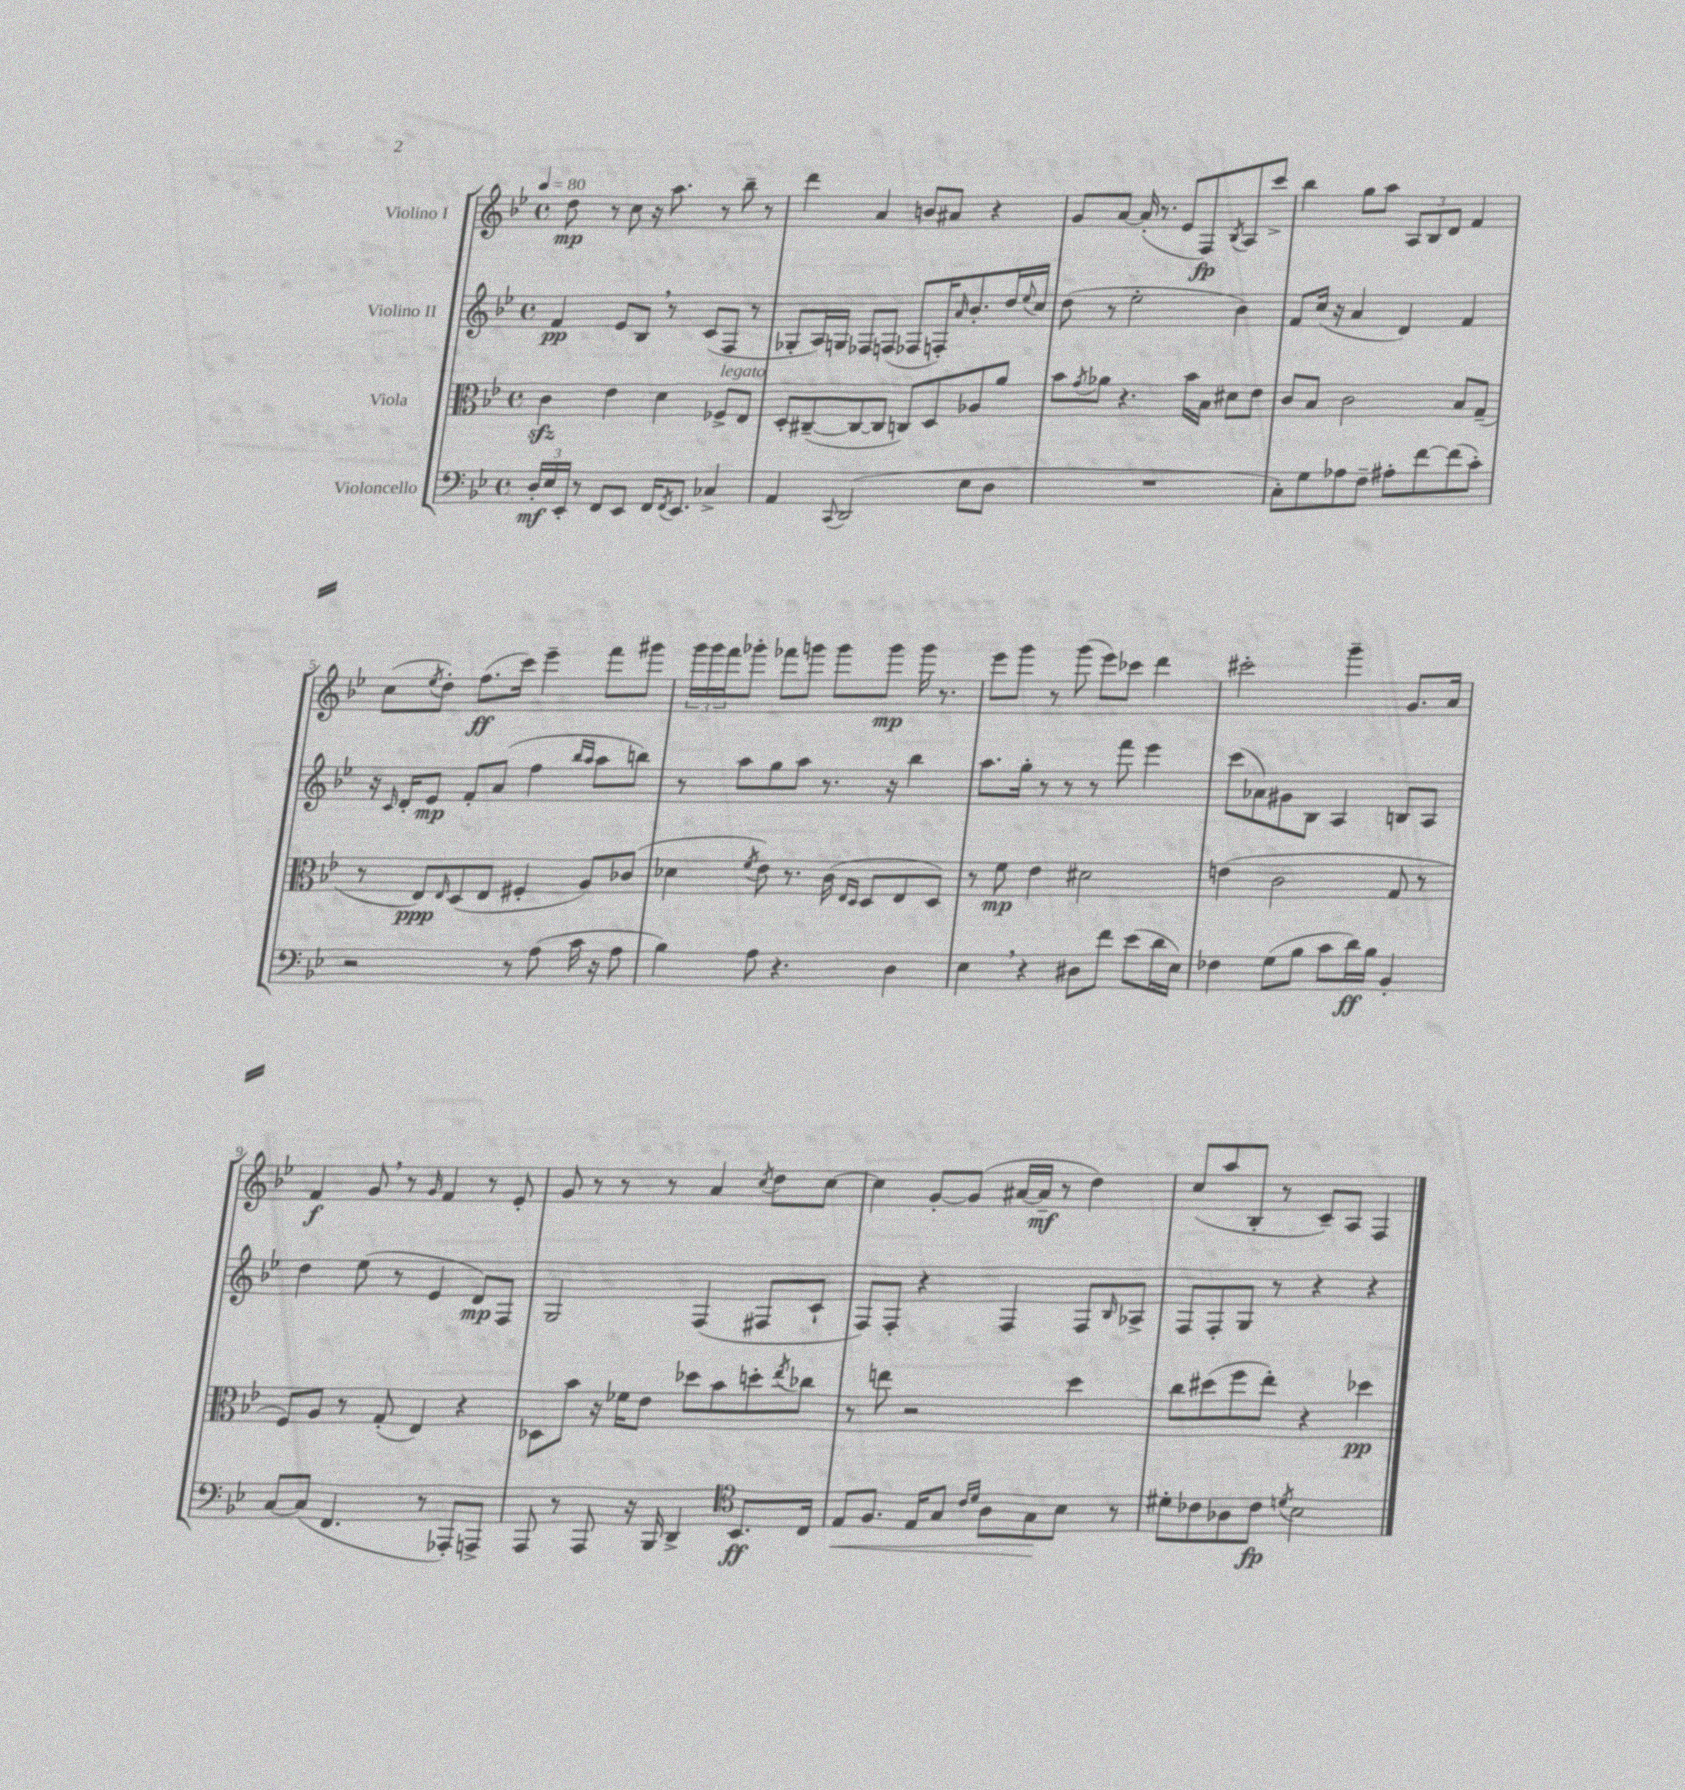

**kern	**dynam	**kern	**dynam	**kern	**dynam	**kern	**dynam
*part4	*part4	*part3	*part3	*part2	*part2	*part1	*part1
*staff4	*staff4	*staff3	*staff3	*staff2	*staff2	*staff1	*staff1
*I"Violoncello	*	*I"Viola	*	*I"Violino II	*	*I"Violino I	*
*clefF4	*	*clefC3	*	*clefG2	*	*clefG2	*
*k[b-e-]	*	*k[b-e-]	*	*k[b-e-]	*	*k[b-e-]	*
*M4/4	*	*M4/4	*	*M4/4	*	*M4/4	*
*met(c)	*	*met(c)	*	*met(c)	*	*met(c)	*
*MM80	*	*MM80	*	*MM80	*	*MM80	*
=1	=1	=1	=1	=1	=1	=1	=1
24D'/LL	mf	4czz\	.	4f/	pp	8dd\	mp
24E-/	.	.	.	.	.	.	.
24EE-'/JJ	.	.	.	.	.	.	.
8r	.	.	.	.	.	8r	.
8FF/L	.	4e-\	.	8e-/L	.	8cc\	.
8EE-/J	.	.	.	8B-,/J	.	16r	.
.	.	.	.	.	.	8.aa\	.
16FF/KL	.	4d\	.	8r	.	.	.
8qFF/	.	.	.	.	.	.	.
8.EE-/J	.	.	.	.	.	.	.
.	.	.	.	(8c/L	.	8r	.
!	!	!LO:TX:a:i:t=legato	!	!	!	!	!
4C-X^/	.	8F-X^/L	.	8F/J	.	8bb-~\	.
.	.	8E-/J	.	8r	.	8r	.
=2	=2	=2	=2	=2	=2	=2	=2
4AA/	.	8D'/L	.	8G-X'/L	.	4ddd\	.
.	.	([8C#X~/	.	16A/L)	.	.	.
.	.	.	.	16Gn/JJ	.	.	.
8qqCC/	.	.	.	.	.	.	.
(2DD/	.	8C#/_	.	8F-X/L	.	4a/	.
.	.	8C#/J]	.	(8Fn/J	.	.	.
.	.	8Cn/L)	.	8F-X/L	.	8bn/L	.
.	.	8D/	.	16Fn'/K)	.	8a#X/J	.
.	.	.	.	16qqa/	.	.	.
.	.	.	.	8.b-'/	.	.	.
8E-\L	.	8A-X/	.	.	.	4r	.
8D\J	.	8a/J	.	16dd/L	.	.	.
.	.	.	.	8qqee-/	.	.	.
.	.	.	.	16cc/JJ	.	.	.
=3	=3	=3	=3	=3	=3	=3	=3
1r	.	8b-\L	.	(8dd\	.	8g/L	.
.	.	8qg/	.	.	.	.	.
.	.	8a-X\J	.	8r	.	[8a/J	.
.	.	4.r	.	2ee-'\	.	(16a'/]	.
.	.	.	.	.	.	8.r	.
.	.	.	.	.	.	8e-/L	.
.	.	16b-\LL	.	.	.	8F/)	fp
.	.	16B-\JJ	.	.	.	.	.
.	.	.	.	.	.	8qB-/	.
.	.	8d#X\L	.	4b-\)	.	8A/	.
.	.	8e-\J	.	.	.	8ccc^/J	.
=4	=4	=4	=4	=4	=4	=4	=4
8C'\L)	.	8c/L	.	8f/L	.	4bb-\	.
8G\	.	8B-/J	.	(16cc/Jk	.	.	.
.	.	.	.	16r	.	.	.
8A-X\	.	2c\	.	4a/	.	8gg\L	.
8F~\J	.	.	.	.	.	8aa\J	.
8A#X'\L	.	.	.	4d/)	.	12A/L	.
.	.	.	.	.	.	12B-/	.
[8f\	.	.	.	.	.	.	.
.	.	.	.	.	.	12d/J	.
(8f\]	.	8B-/L	.	4f/	.	4f/	.
8c'\J)	.	(8G~/J	.	.	.	.	.
!!LO:LB:g=z
=5	=5	=5	=5	=5	=5	=5	=5
2r	.	8r	.	16r	.	(8cc\L	.
.	.	.	.	16qqc/	.	.	.
.	.	.	.	16d'/KL	.	.	.
.	.	.	.	.	.	8qee-/	.
.	.	8E-/L)	ppp	8e-/J	mp	8dd'\J)	.
.	.	16qqE-/	.	.	.	.	.
.	.	(8D/	.	8f'/L	.	(8.ff\L	ff
.	.	8E-/J	.	(8a/J	.	.	.
.	.	.	.	.	.	16ccc\Jk)	.
8r	.	4F#X'/	.	4ff\	.	4eee-~\	.
(8A\	.	.	.	.	.	.	.
.	.	.	.	16qqbb-/LL	.	.	.
.	.	.	.	16qqaa/JJ	.	.	.
16c\	.	8A/L)	.	8aa\L	.	8fff\L	.
16r	.	.	.	.	.	.	.
8A\	.	(8c-X/J	.	8bbn\J)	.	8ggg#X\J	.
=6	=6	=6	=6	=6	=6	=6	=6
4B-\)	.	4d-X\	.	8r	.	24ggg\LL	.
.	.	.	.	.	.	24ggg\	.
.	.	.	.	.	.	24fff\J	.
.	.	.	.	8aa\L	.	8ggg-X'\J	.
.	.	8qf/	.	.	.	.	.
8A\	.	8e-\)	.	8gg\	.	8fff-X\L	.
4.r	.	8.r	.	8aa\J	.	8gggn\J	.
.	.	.	.	8.r	.	8ggg\L	.
.	.	(16c\	.	.	.	.	.
.	.	16qqE-/LL	.	.	.	.	.
.	.	16qqD/JJ	.	.	.	.	.
.	.	8D/L	.	.	.	8ggg\J	mp
.	.	.	.	16r	.	.	.
4D\	.	8E-/	.	4bb-\	.	16ggg\	.
.	.	.	.	.	.	8.r	.
.	.	8D/J)	.	.	.	.	.
=7	=7	=7	=7	=7	=7	=7	=7
4E-,\	.	8r	.	8.aa\L	.	8eee-\L	.
.	.	8f\	mp	.	.	8ggg\J	.
.	.	.	.	16gg'\Jk	.	.	.
4r	.	4e-\	.	8r	.	8r	.
.	.	.	.	8r	.	(8ggg\	.
8D#X\L	.	2d#X\	.	8r	.	8eee-\L)	.
8f\J	.	.	.	8fff\	.	8ccc-X\J	.
(8e-\L	.	.	.	4eee-\	.	4ddd\	.
16d\L	.	.	.	.	.	.	.
16E-\JJ)	.	.	.	.	.	.	.
=8	=8	=8	=8	=8	=8	=8	=8
4F-X\	.	(4en\	.	(8ccc\L	.	2ccc#X'\	.
.	.	.	.	8a-X\)	.	.	.
(8G\L	.	2c\	.	8g#X\	.	.	.
8B-\J	.	.	.	8B-\J	.	.	.
8c\L	.	.	.	4A/	.	4ggg~\	.
16d\L)	ff	.	.	.	.	.	.
16B-\JJ	.	.	.	.	.	.	.
4BB-'/	.	8G/	.	8Bn/L	.	8.g/L	.
.	.	8r	.	8A/J	.	.	.
.	.	.	.	.	.	16a/Jk	.
!!LO:LB:g=z
=9	=9	=9	=9	=9	=9	=9	=9
[8C/L	.	8F/L)	.	4dd\	.	4f/	f
(8C/J]	.	8A/J	.	.	.	.	.
4.FF/	.	8r	.	(8ee-\	.	8g,/	.
.	.	(8G'/	.	8r	.	8r	.
.	.	.	.	.	.	16qqg/	.
.	.	4E-/)	.	4e-/	.	4f/	.
8r	.	.	.	.	.	.	.
8AAA-X'/L)	.	4r	.	8d/L)	mp	8r	.
8AAAn^/J	.	.	.	8F/J	.	8e-'/	.
=10	=10	=10	=10	=10	=10	=10	=10
8AAA/	.	8D-X\L	.	2G/	.	8g/	.
8r	.	8b-\J	.	.	.	8r	.
8AAA/	.	16r	.	.	.	8r	.
.	.	16f-X\KL	.	.	.	.	.
16r	.	8e-\J	.	.	.	8r	.
16BBB-/	.	.	.	.	.	.	.
4DD^/	.	8dd-X\L	.	(4F/	.	4a/	.
.	.	8b-\	.	.	.	.	.
*clefC4	*	*	*	*	*	*	*
.	.	.	.	.	.	8qcc/	.
8.BB-/L	ff	8ddn'\	.	8F#X/L	.	8dd\L	.
.	.	8qee-/	.	.	.	.	.
.	.	8cc-X\J	.	8c`/J	.	[8cc\J	.
16C/Jk	.	.	.	.	.	.	.
=11	=11	=11	=11	=11	=11	=11	=11
!	!LO:HP:b	!	!	!	!	!	!
8E-/L	<	8r	.	8F/L)	.	4cc\]	.
8.F/J	.	8een\	.	8F'/J	.	.	.
.	.	2r	.	4r	.	[8g'/L	.
16E-/KL	.	.	.	.	.	.	.
8G/J	.	.	.	.	.	(8g/J]	.
16qqc/LL	.	.	.	.	.	.	.
16qqd/JJ	.	.	.	.	.	.	.
8A\L	.	.	.	4F/	.	[16a#X/LL	.
.	.	.	.	.	.	16a#~/JJ]	mf
8G\	.	.	.	.	.	8r	.
8B-\J	[	4dd\	.	8F/L	.	4dd\)	.
.	.	.	.	16qqB-/	.	.	.
8r	.	.	.	8A-X^/J	.	.	.
=12	=12	=12	=12	=12	=12	=12	=12
8d#X'\L	.	8cc\L	.	8F/L	.	(8cc/L	.
8c-X\	.	(8dd#X\	.	8F'/	.	8aa/	.
8A-X\	.	8ff\	.	8G/J	.	8B-'/J	.
8c-\J	fp	8ee-'\J)	.	8r	.	8r	.
8qdn/	.	.	.	.	.	.	.
2B-\	.	4r	.	4r	.	8c~/L)	.
.	.	.	.	.	.	8A/J	.
.	.	4dd-X\	pp	4r	.	4F/	.
==	==	==	==	==	==	==	==
*-	*-	*-	*-	*-	*-	*-	*-
